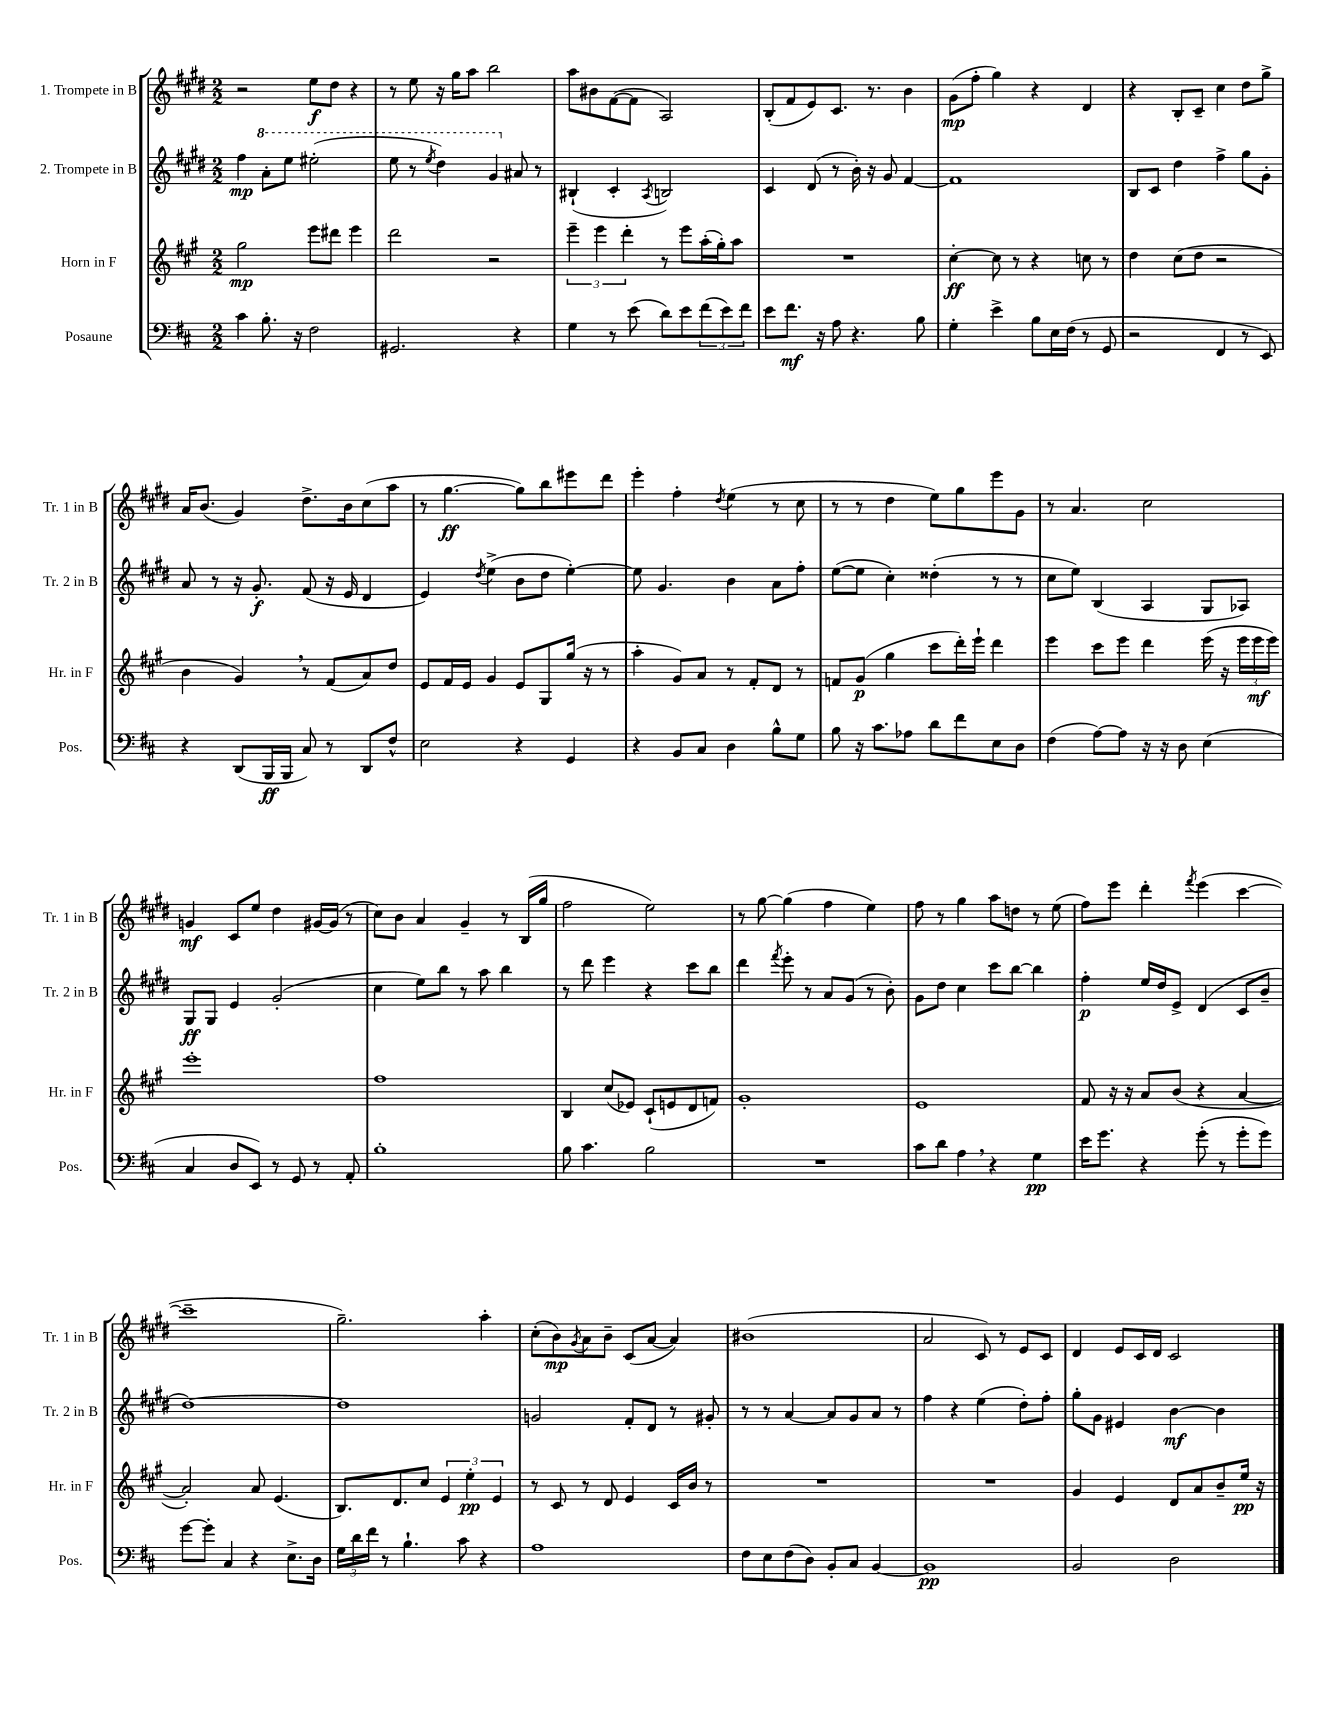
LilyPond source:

<<
\new StaffGroup <<
\new Staff = "s0" \with { instrumentName = "1. Trompete in B" shortInstrumentName = "Tr. 1 in B" } {
    \clef treble \key e \major \numericTimeSignature \time 2/2
    r2 e''8\f dis''8 r4 |
    r8 e''8 r16 gis''16 a''8 b''2 |
    a''8 bis'8 fis'8~( fis'8 a2) |
    b8-.( fis'8 e'8) cis'8. r8. b'4 |
    gis'8\mp( fis''8-. gis''4) r4 dis'4 |
    r4 b8-. cis'8-- cis''4 dis''8 gis''8-> |
    a'16 b'8.( gis'4) dis''8.-> b'16 cis''8( a''8 |
    r8 gis''4.~\ff gis''8) b''8 eis'''8 dis'''8 |
    e'''4-. fis''4-. \acciaccatura { dis''8 } e''4( r8 cis''8 |
    r8 r8 dis''4 e''8) gis''8 e'''8 gis'8 |
    r8 a'4. cis''2 |
    g'4\mf cis'8 e''8 dis''4 gis'16~ gis'16( r8 |
    cis''8) b'8 a'4 gis'4-- r8 b16( gis''16 |
    fis''2 e''2) |
    r8 gis''8~ gis''4( fis''4 e''4) |
    fis''8 r8 gis''4 a''8 d''8 r8 e''8( |
    fis''8) e'''8 dis'''4-. \acciaccatura { fis'''8 } e'''4( cis'''4~ |
    cis'''1-- |
    gis''2.--) a''4-. |
    cis''8-.( b'8\mp) \acciaccatura { gis'8 } a'8 b'8-- cis'8( a'8~ a'4) |
    bis'1( |
    a'2 cis'8) r8 e'8 cis'8 |
    dis'4 e'8 cis'16 dis'16 cis'2 \bar "|." |
}
\new Staff = "s1" \with { instrumentName = "2. Trompete in B" shortInstrumentName = "Tr. 2 in B" } {
    \clef treble \key e \major \numericTimeSignature \time 2/2
    fis''4\mp \ottava #1 a''8-. e'''8 eis'''2-.( |
    e'''8 r8 \acciaccatura { e'''8 } dis'''4) gis''4 \ottava #0 ais'8 r8 |
    bis4-!( cis'4-. \acciaccatura { a8 } b2) |
    cis'4 dis'8( r8 b'16-.) r16 gis'8 fis'4~ |
    fis'1 |
    b8 cis'8 dis''4 fis''4-> gis''8 gis'8-. |
    a'8 r8 r16 gis'8.-.\f fis'8( r16 e'16 dis'4 |
    e'4) \acciaccatura { dis''8 } e''4->( b'8 dis''8 e''4~-.) |
    e''8 gis'4. b'4 a'8 fis''8-. |
    e''8~( e''8 cis''4-.) disis''4-.( r8 r8 |
    cis''8 e''8) b4( a4 gis8 aes8) |
    gis8\ff gis8 e'4 gis'2-.( |
    cis''4 e''8) b''8 r8 a''8 b''4 |
    r8 dis'''8 e'''4 r4 cis'''8 b''8 |
    dis'''4 \acciaccatura { fis'''8 } e'''8-. r8 a'8 gis'8( r8 b'8-.) |
    gis'8 dis''8 cis''4 cis'''8 b''8~ b''4 |
    fis''4-.\p e''16 dis''16 e'8-> dis'4( cis'8 b'8-- |
    dis''1~) |
    dis''1 |
    g'2 fis'8-. dis'8 r8 gis'8-. |
    r8 r8 a'4~ a'8 gis'8 a'8 r8 |
    fis''4 r4 e''4( dis''8-.) fis''8-. |
    gis''8-. gis'8 eis'4 b'4~\mf b'4 \bar "|." |
}
\new Staff = "s2" \with { instrumentName = "Horn in F" shortInstrumentName = "Hr. in F" } {
    \clef treble \key a \major \numericTimeSignature \time 2/2
    gis''2\mp e'''8 dis'''8 e'''4 |
    d'''2 r2 |
    \tuplet 3/2 { e'''4-- e'''4 d'''4-. } r8 e'''8 a''16-.( gis''16-.) a''8 |
    R1 |
    cis''4~-.\ff cis''8 r8 r4 c''8 r8 |
    d''4 cis''8( d''8 r2 |
    b'4 gis'4) \breathe r8 fis'8( a'8) d''8 |
    e'8 fis'16 e'16 gis'4 e'8 gis8 gis''16( r16 r8 |
    a''4-. gis'8) a'8 r8 fis'8-. d'8 r8 |
    f'8 gis'8\p( gis''4 cis'''8 d'''16-.) e'''16-! d'''4 |
    e'''4 cis'''8 e'''8 d'''4 e'''16( r16 \tuplet 3/2 { e'''16 e'''16\mf e'''16) } |
    e'''1-. |
    fis''1 |
    b4 cis''8( ees'8) cis'8-!( e'8 d'8 f'8) |
    gis'1-. |
    e'1 |
    fis'8 r16 r16 a'8 b'8( r4 a'4~ |
    a'2-.) a'8 e'4.( |
    b8.) d'8. cis''8 \tuplet 3/2 { e'4 e''4-.\pp e'4 } |
    r8 cis'8 r8 d'8 e'4 cis'16 b'16 r8 |
    R1 |
    R1 |
    gis'4 e'4 d'8 a'8 b'8-- e''16\pp r16 \bar "|." |
}
\new Staff = "s3" \with { instrumentName = "Posaune" shortInstrumentName = "Pos." } {
    \clef bass \key d \major \numericTimeSignature \time 2/2
    cis'4 b8.-. r16 fis2 |
    gis,2. r4 |
    g4 r8 e'8( d'8) e'8 \tuplet 3/2 { fis'8( e'8) fis'8 } |
    e'8 fis'8.\mf r16 a8 r4. b8 |
    g4-. e'4-> b8 e16 fis16( r8 g,8 |
    r2 fis,4 r8 e,8) |
    r4 d,8( b,,16\ff b,,16 cis8) r8 d,8 fis8-^ |
    e2 r4 g,4 |
    r4 b,8 cis8 d4 b8-^ g8 |
    b8 r16 cis'8. aes8 d'8 fis'8 e8 d8 |
    fis4( a8~) a8 r16 r16 d8 e4( |
    cis4 d8 e,8) r8 g,8 r8 a,8-. |
    b1-. |
    b8 cis'4. b2 |
    R1 |
    cis'8 d'8 a4 \breathe r4 g4\pp |
    e'16 g'8. r4 g'8-.( r8 g'8-. g'8) |
    g'8~ g'8-. cis4 r4 e8.-> d16 |
    \tuplet 3/2 { g16 d'16 fis'16 } r8 b4.-! cis'8 r4 |
    a1 |
    fis8 e8 fis8( d8) b,8-. cis8 b,4~ |
    b,1\pp |
    b,2 d2 \bar "|." |
}
>>
>>
\layout { \context { \Score \remove "Bar_number_engraver" } }
